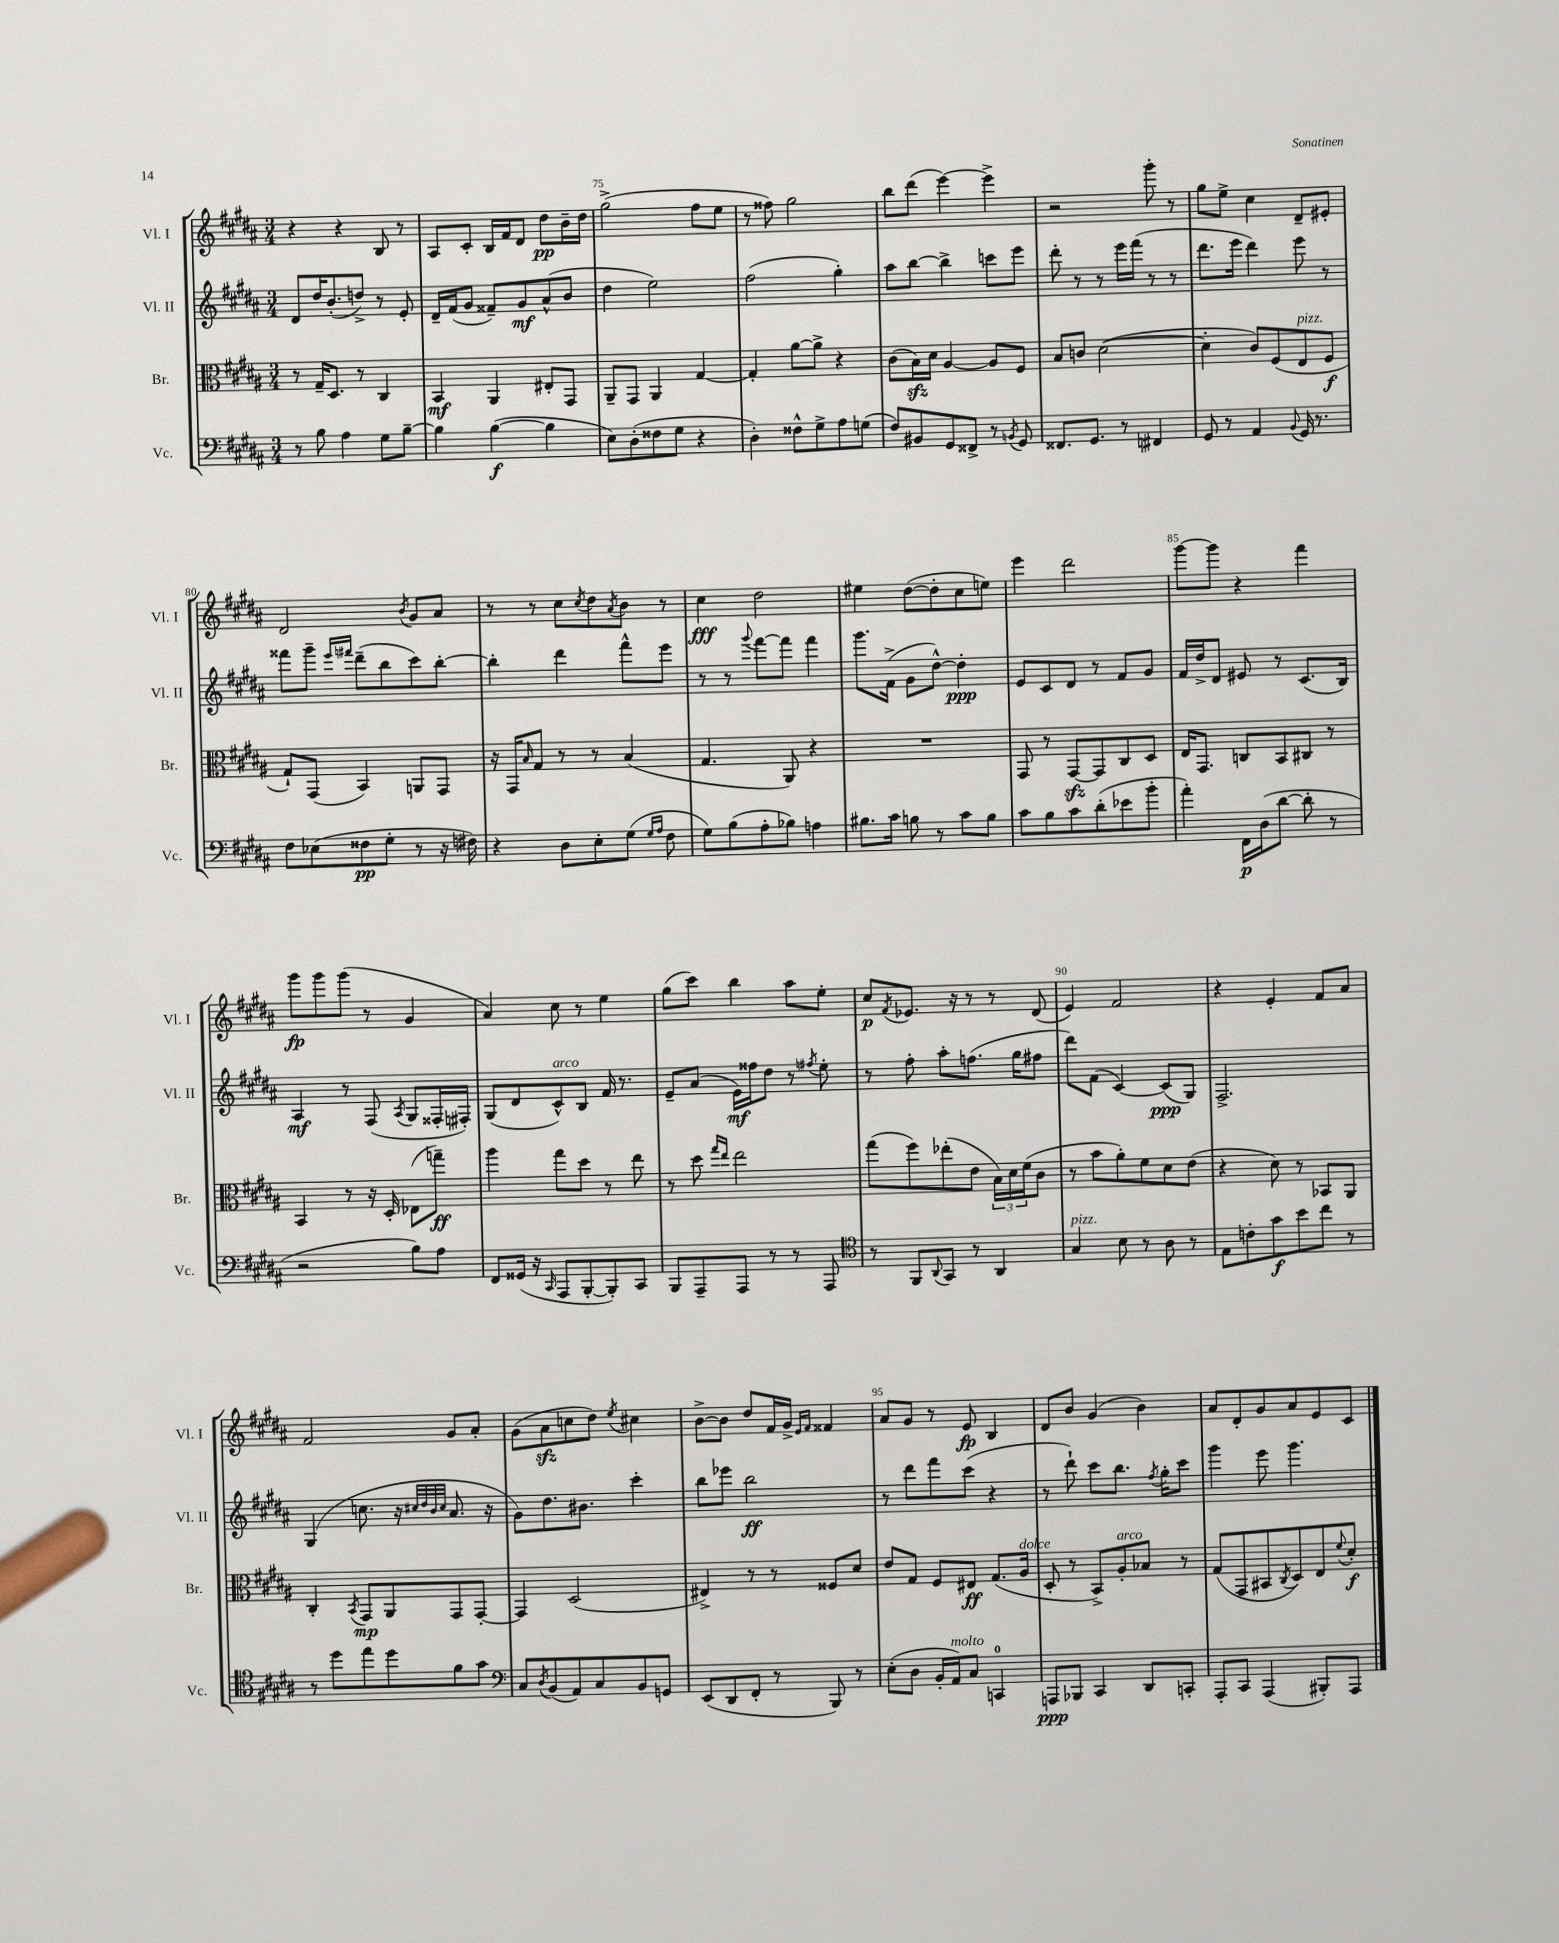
<<
\new StaffGroup <<
\new Staff = "s0" \with { instrumentName = "Vl. I" shortInstrumentName = "Vl. I" } {
    \clef treble \key b \major \numericTimeSignature \time 3/4
    r4 r4 b8 r8 |
    ais8 cis'8-. b16 fis'16 dis'8 dis''8\pp b'16-- dis''16 |
    gis''2->( fis''8 e''8 |
    r8 fisis''8) gis''2 |
    b''8 dis'''8( e'''4~) e'''4-> |
    r2 gis'''8-. r8 |
    gis''8 e''8-> cis''4 dis'8-- eis'8-. |
    dis'2 \acciaccatura { b'8 } gis'8 ais'8 |
    r8 r8 cis''8 \acciaccatura { cis''8 } dis''8 \acciaccatura { ais'8 } b'8 r8 |
    cis''4\fff dis''2 |
    eis''4 dis''8~( dis''8-. cis''8 e''8) |
    e'''4 dis'''2 |
    gis'''8~ gis'''8 r4 fis'''4 |
    gis'''8\fp gis'''8 gis'''8( r8 gis'4 |
    ais'4) cis''8 r8 e''4 |
    gis''8( cis'''8) b''4 ais''8 e''8-. |
    cis''8\p \acciaccatura { fis'8 } ees'8. r16 r8 r8 dis'8( |
    e'4) fis'2 |
    r4 e'4-. fis'8 ais'8 |
    fis'2 gis'8 ais'8-. |
    gis'8( ais'8\sfz c''8 dis''8) \acciaccatura { e''8 } cis''4 |
    b'8~-> b'8 dis''8 fis'16 gis'16-> \grace { e'16 fis'16 } fisis'4 |
    ais'8 gis'8 r8 e'8\fp b4 |
    dis'8 b'8 gis'4( b'4) |
    ais'8 dis'8-. gis'8 ais'8 e'8 cis'8 \bar "|." |
}
\new Staff = "s1" \with { instrumentName = "Vl. II" shortInstrumentName = "Vl. II" } {
    \clef treble \key b \major \numericTimeSignature \time 3/4
    dis'8 dis''16 b'8.-.( d''8->) r8 e'8-. |
    dis'16-- fis'16( gis'8 fisis'8--) gis'8\mf ais'8-^( b'8 |
    dis''4 e''2) |
    fis''2( gis''4-.) |
    ais''8 b''8~ b''4-> c'''8 e'''8 |
    dis'''8-. r8 r8 e'''16 fis'''16( r8 r8 |
    dis'''8. e'''16 dis'''4) e'''8 r8 |
    fisis'''8 gis'''8-- \grace { e'''16 fis'''16 } dis'''8--( b''8 cis'''8) b''8~-. |
    b''4-. dis'''4 fis'''8-^ e'''8 |
    r8 r8 \appoggiatura { gis'''8 } fis'''8~ fis'''8 fis'''4 |
    gis'''8. fis'16->( gis'8 dis''8~-^) dis''4-.\ppp |
    e'8 cis'8 dis'8 r8 fis'8 gis'8 |
    fis'16 dis''16-> dis'8 eis'8 r8 cis'8.( b16) |
    ais4\mf r8 fis8( \acciaccatura { ais8 } gis8 fisis16-. fis16-.) |
    gis8( dis'8 cis'8-^^\markup { \italic "arco" }) b8 fis'16 r8. |
    e'8-- ais'8( e'16\mf) fisis''16 dis''8 r8 \acciaccatura { fis''8 } e''8-. |
    r8 fis''8-. ais''8-. f''8.( gis''16 fis''8 |
    dis'''8) fis'8( cis'4~) cis'8\ppp( gis8) |
    fis2.-> |
    gis4( c''8. r16 \grace { cis''32 dis''32 b'32 cis''32 } ais'8. r16 |
    gis'8) dis''8. bis'8. cis'''4-. |
    b''8 ees'''8 b''2\ff |
    r8 dis'''8 fis'''8 cis'''8( r4 |
    r8 dis'''8-!) cis'''8 b''8. \acciaccatura { fis''8 } gis''16-. cis'''8 |
    gis'''4 e'''8 gis'''4. \bar "|." |
}
\new Staff = "s2" \with { instrumentName = "Br." shortInstrumentName = "Br." } {
    \clef alto \key b \major \numericTimeSignature \time 3/4
    r8 gis16-- dis8. r8 cis4 |
    b,4\mf ais,4 eis8-. gis,8 |
    ais,8-- gis,8 ais,4 gis4~ |
    gis4-. ais'8~ ais'8-> r4 |
    cis'8( b16\sfz) dis'16 ais4~ ais8 fis8 |
    b8 c'8 dis'2~( |
    dis'4-. cis'8) fis8( e8^\markup { \italic "pizz." } fis8\f |
    gis8-!) gis,8( b,4) a,8 gis,8 |
    r16 gis,16 \grace { b16 } gis8 r8 r8 b4( |
    gis4. ais,8) r4 |
    R2. |
    gis,8 r8 gis,8~\sfz gis,8 cis8 dis8 |
    e16 gis,8. c8 b,8 cis8 r8 |
    b,4 r8 r16 dis16-. ees8( g''8--\ff) |
    ais''4 gis''8 dis''8 r8 e''8 |
    r8 dis''8 \grace { gis''16 e''16 } e''2 |
    gis''8( fis''8) ees''8-.( e'8 \tuplet 3/2 { b16) dis'16 fis'16( } cis'8 |
    r8 b'8 ais'8-.) fis'8 dis'8 e'8( |
    r4 dis'8) r8 bes,8 ais,8 |
    cis4-. \acciaccatura { b,8 } gis,8\mp ais,8 gis,8 gis,8~-. |
    gis,4 dis2( |
    eis4->) r8 r8 fisis8 dis'8 |
    e'8 gis8 fis8 eis8\ff gis8.( ais16^\markup { \italic "dolce" } |
    dis8-. r8 b,8->) ais8-.^\markup { \italic "arco" } bes8 r8 |
    gis8( gis,8 bis,8 \acciaccatura { cis8 } dis8) e8 \appoggiatura { fis'8 } dis'8-.\f \bar "|." |
}
\new Staff = "s3" \with { instrumentName = "Vc." shortInstrumentName = "Vc." } {
    \clef bass \key b \major \numericTimeSignature \time 3/4
    r8 b8 ais4 gis8 b8~-- |
    b4 b4~\f( b4 |
    e8) dis8-.( fisis8 gis8 r4 |
    dis4-.) fisis8-^ gis8-> ais8 g8( |
    fis8) bis,8 gis,8 fisis,8-> r8 \acciaccatura { b,8 } gis,8 |
    fisis,8. gis,8. r8 fis,4 |
    gis,8 r8 ais,4 \appoggiatura { b,8 } gis,16 r8. |
    fis8 ees8( fisis8\pp gis8-. r8 r16 fis16) |
    r4 dis8 e8-. gis8( \grace { gis16 ais16 } fis8 |
    gis8) b8( ais8-. bes8) a4 |
    bis8. cis'16 b8 r8 cis'8 b8 |
    cis'8 b8 cis'8 dis'8-.( ees'8 b'8-. |
    ais'4-.) fis,16\p dis16( dis'8~ dis'8-. r8 |
    r2 b8) ais8 |
    fis,8 gisis,16( r16 \grace { cis,16 } ais,,8 b,,8~-. b,,8-.) cis,8 |
    b,,8 ais,,8-- ais,,8 r8 r8 ais,,8 |
    \clef tenor r8 fis,8 \appoggiatura { ais,8 } gis,8 r8 ais,4 |
    gis4^\markup { \italic "pizz." } b8 r8 ais8 r8 |
    e8 c'8-. gis'8\f b'8 cis''8 r8 |
    r8 dis''8 e''8 dis''8 fis'8 gis'8 |
    \clef bass cis8 \acciaccatura { dis8 } b,8( ais,8) cis8 b,8 g,8 |
    e,8( dis,8 fis,8-. r8 b,,8) r8 |
    e8-.( dis8 b,16-. ais,16^\markup { \italic "molto" }) cis8 c,4-0 |
    a,,8\ppp bes,,8 cis,4 dis,8 c,8-. |
    ais,,8-. cis,8 ais,,4( bis,,8-.) ais,,8 \bar "|." |
}
>>
>>
\layout { \context { \Score currentBarNumber = #73 \override BarNumber.break-visibility = ##(#f #t #t) barNumberVisibility = #(every-nth-bar-number-visible 5) } }
